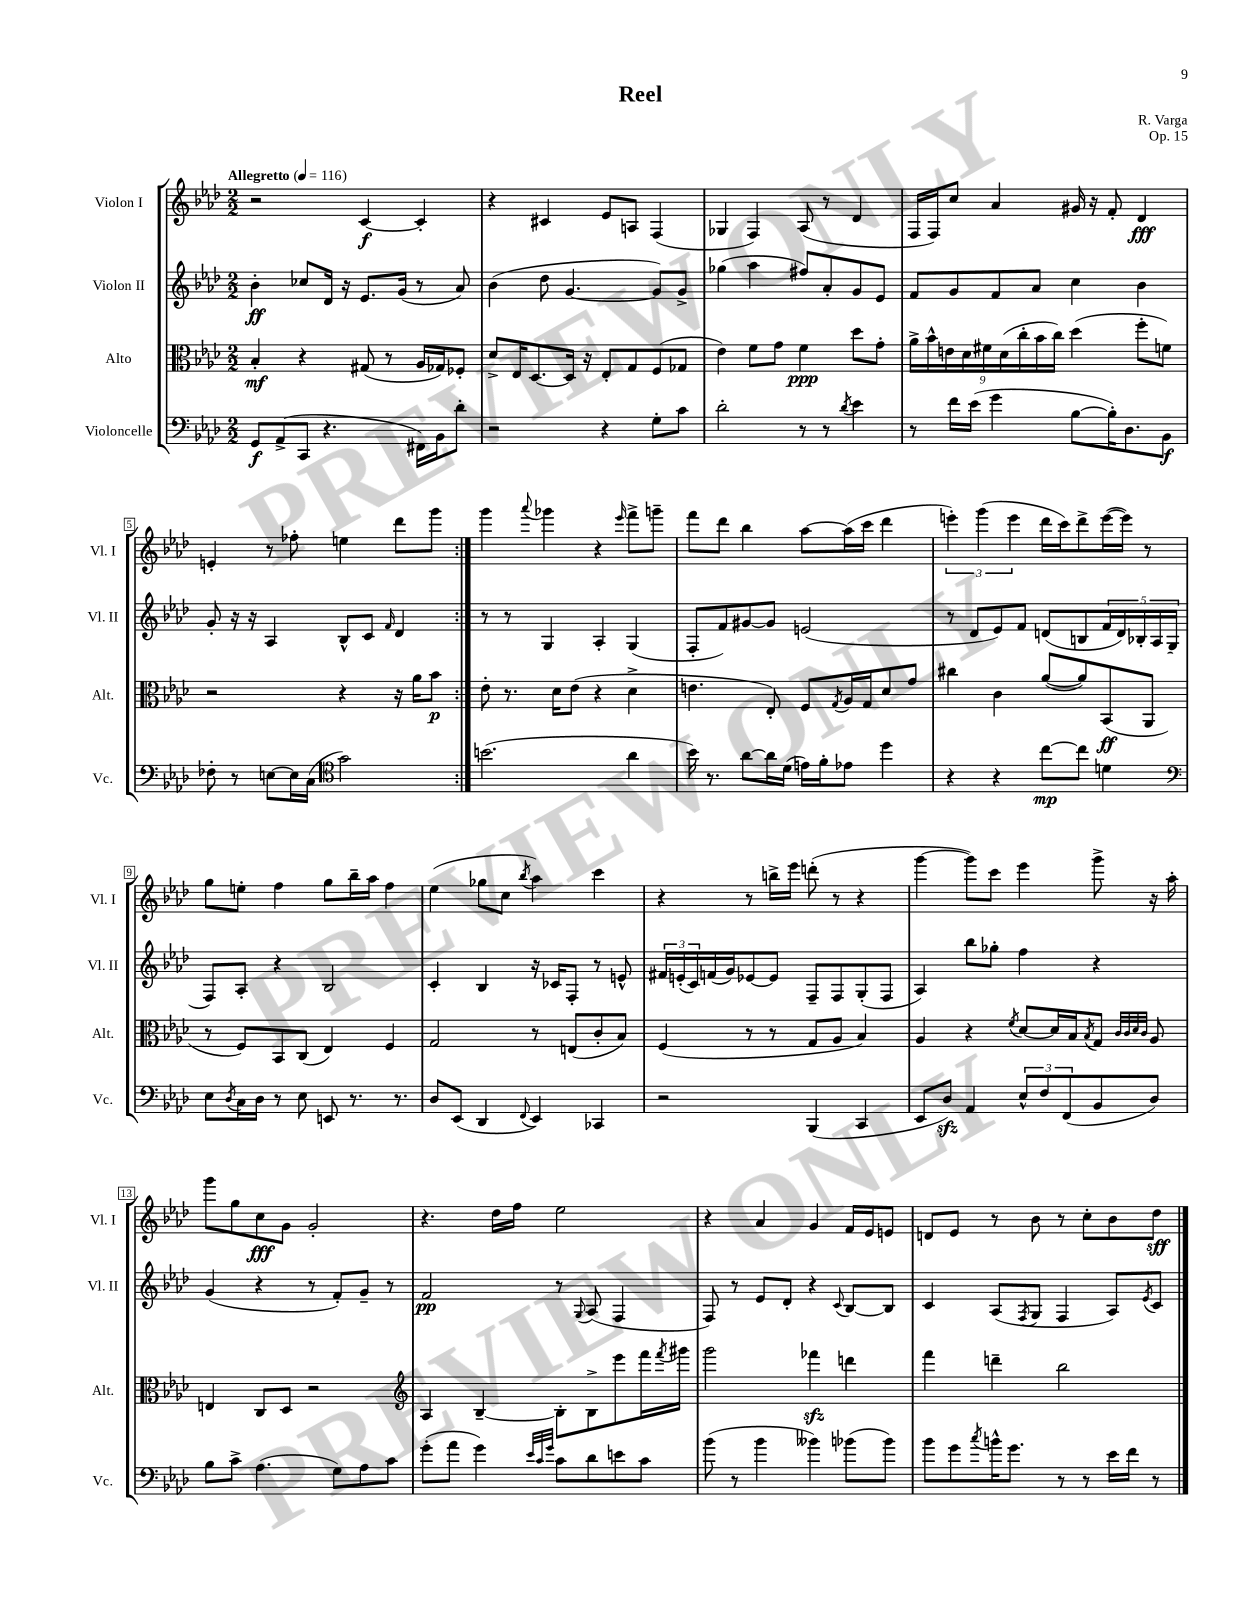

**kern	**kern	**kern	**kern
*staff4	*staff3	*staff2	*staff1
*clefF4	*clefC3	*clefG2	*clefG2
*k[b-e-a-d-]	*k[b-e-a-d-]	*k[b-e-a-d-]	*k[b-e-a-d-]
*M2/2	*M2/2	*M2/2	*M2/2
*MM116	*MM116	*MM116	*MM116
8GG	4B-'	4b-'	2r
(8AA-^	.	.	.
8CC	4r	8cc-	.
4.r	.	16d-	.
.	.	16r	.
.	(8G#	8.e-	[4c
.	8r	.	.
.	.	(16g	.
16FF#)	16A-	8r	4c']
16BB-	16G-)	.	.
8d-'	8F-'	8a-)	.
=	=	=	=
2r	8d-^	(4b-	4r
.	16E-	.	.
.	[8.D-	.	.
.	.	8dd-	4c#
.	16D-]	[4.g	.
.	16r	.	.
4r	8E-'	.	8e-
.	8G	.	8A
8G'	(8F	8g])	(4F
8c	8G-	8g^	.
=	=	=	=
2d-'	4e-)	(4gg-	4G-
.	8f	4aa-	4F)
.	8g	.	.
8r	4f	8ff#)	(8A-
8r	.	8a-'	8r
8qd-	.	.	.
4e-	8dd-	8g	4d-
.	8g'	8e-	.
=	=	=	=
8r	18a-^	8f	16F
.	18b-^^	.	.
.	.	.	16F)
.	18e	.	.
16f	.	8g	8cc
.	18d-	.	.
(16e-	.	.	.
.	18f#	.	.
4g	.	8f	4a-
.	(18d-	.	.
.	18cc'	.	.
.	.	8a-	.
.	18b-	.	.
.	18cc)	.	.
[8B-	(4dd-	4cc	16g#
.	.	.	16r
16B-'])	.	.	8f'
8.D-	.	.	.
.	8ff'	4b-	4d-
8BB-	8f)	.	.
=	=	=	=
8F-'	2r	8g'	4e'
8r	.	16r	.
.	.	16r	.
[8E	.	4A-	8r
16E]	.	.	8ff-'
(16C	.	.	.
*clefC4	*	*	*
2g)	4r	8B-^^	4ee
.	.	8c	.
.	.	16qqf	.
.	16r	4d-	8ddd-
.	16a-	.	.
.	8b-	.	8ggg
=:|!	=:|!	=:|!	=:|!
(2.b	8e-'	8r	4ggg
.	8.r	8r	.
.	.	.	8qqaaa-
.	.	4G	4ggg-
.	16d-	.	.
.	(8e-	.	.
.	4r	4A-'	4r
.	.	.	16qqeee-
4a-	4d-^	(4G	8fff^
.	.	.	8ggg~
=	=	=	=
16b-)	4.e	8F'	8fff
8.r	.	.	.
.	.	8f)	8ddd-
[8a-	.	[8g#	4bb-
16a-]	8E-')	8g#]	.
(16d-	.	.	.
16e)	8F	(2e	[8aa-
16f'	.	.	.
.	8qG	.	.
8e-	16A-	.	(16aa-]
.	16G	.	16ccc
4dd-	8d-	.	4ddd-
.	8g	.	.
=	=	=	=
4r	4cc#	8r	6eee')
.	.	8d-	.
.	.	.	(6ggg
4r	4c	8e-)	.
.	.	.	6eee
.	.	8f	.
[8cc	([8a-	(8d	16ddd-
.	.	.	16ccc)
8cc]	8a-])	8B	8ddd-^
4d	(8BB-	20f	([16eee
.	.	20d)	.
.	.	.	16eee])
.	.	20B-'	.
.	8AA-	.	8r
.	.	20A-	.
.	.	(20G	.
=	=	=	=
*clefF4	*	*	*
8E-	8r	8F)	8gg
8qD-	.	.	.
16C	8F)	8A-'	8ee'
16D-	.	.	.
8r	8BB-	4r	4ff
8E-	(8C	.	.
8EE	4E-)	2B-	8gg
8.r	.	.	16bb-~
.	.	.	16aa-
.	4F	.	4ff
8.r	.	.	.
=	=	=	=
8D-	2G	4c'	(4ee-
(8EE-	.	.	.
4DD-	.	4B-	8gg-
.	.	.	8cc
8qqFF	.	.	8qbb-
4EE-)	8r	16r	4aa-)
.	.	16c-	.
.	(8E	8F'	.
4CC-	8c'	8r	4ccc
.	8B-)	8e^^	.
=	=	=	=
2r	(4F	24f#	4r
.	.	(24e'	.
.	.	24c)	.
.	.	(16f	.
.	.	16g)	.
.	8r	[8e-	8r
.	8r	8e-]	16bb^
.	.	.	16eee-
(4BBB-	8G	8F~	(8ddd'
.	8A-	8F	8r
4CC	4B-)	(8G'	4r
.	.	8F	.
=	=	=	=
8EE-	4A-	4A-)	[4ggg
8D-)	.	.	.
4AA-	4r	8bb-	8ggg])
.	.	8gg-'	8ccc
.	8qf	.	.
12E-^^	[8d-	4ff	4eee-
12F	.	.	.
.	16d-]	.	.
(12FF	.	.	.
.	16B-	.	.
.	8qB-	.	.
8BB-	8G	4r	8ggg^
.	32qqc	.	.
.	32qqc	.	.
.	32qqd-	.	.
.	32qqc	.	.
8D-)	8A-	.	16r
.	.	.	16aa-'
=	=	=	=
8B-	4E	(4g	8ggg
8c^	.	.	8gg
(4.A-	8C	4r	8cc
.	8D-	.	8g
.	2r	8r	2g'
8G)	.	8f')	.
8A-	.	8g~	.
8c	.	8r	.
=	=	=	=
*	*clefG2	*	*
(8g'	4A-	2f	4.r
8a-	.	.	.
4g)	[4B-~	.	.
.	.	.	16dd-
.	.	.	16ff
32qqe-	.	.	.
32qqc	.	.	.
32qqg	.	.	.
8c	8B-']	8r	2ee-
.	.	8qqG	.
8d-	8B-^	(8A-	.
8e	8eee-	4F	.
8c	16fff	.	.
.	8qfff	.	.
.	16ggg#	.	.
=	=	=	=
(8b-	2ggg	8F)	4r
8r	.	8r	.
4b-	.	8e-	4a-
.	.	8d-'	.
4b--)	4fff-	4r	4g
.	.	8qqc	.
(8b-	4ddd	[8B-	16f
.	.	.	16e-
8b-)	.	8B-]	8e
=	=	=	=
8b-	4fff	4c	8d
8g	.	.	8e-
8qcc	.	.	.
16b^^	4ddd~	(8A-	8r
8.g	.	.	.
.	.	8qF	.
.	.	8G	8b-
8r	2bb-	4F	8r
8r	.	.	8cc'
16e-	.	8A-)	8b-
16f	.	.	.
.	.	8qe-	.
8r	.	8c	8dd-
==	==	==	==
*-	*-	*-	*-
